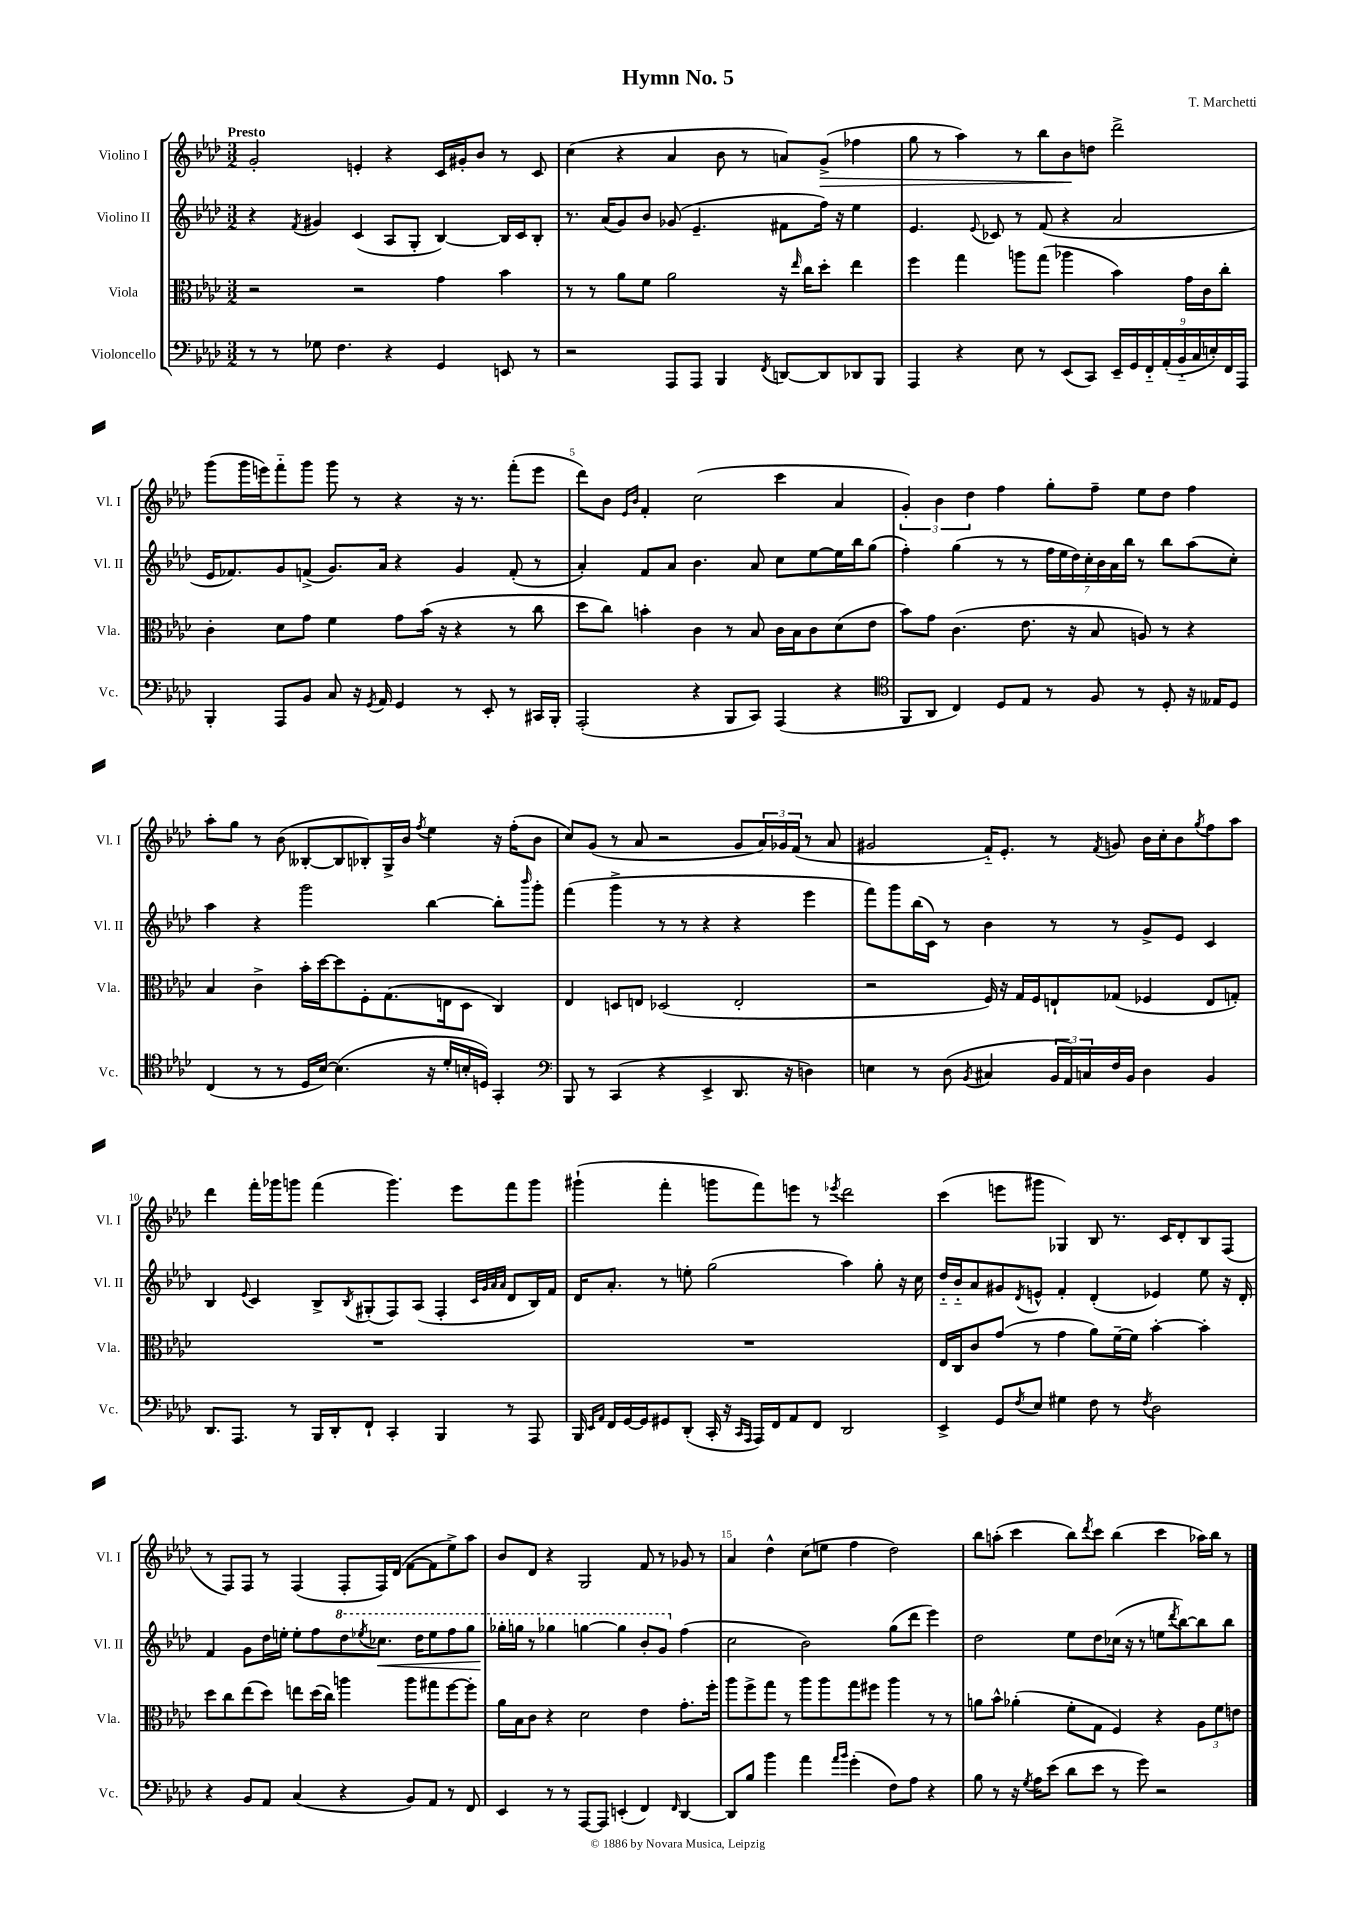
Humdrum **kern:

**kern	**kern	**kern	**kern
*staff4	*staff3	*staff2	*staff1
*clefF4	*clefC3	*clefG2	*clefG2
*k[b-e-a-d-]	*k[b-e-a-d-]	*k[b-e-a-d-]	*k[b-e-a-d-]
*M3/2	*M3/2	*M3/2	*M3/2
8r	2r	4r	2g'/
8r	.	.	.
.	.	8qf/	.
8G-\	.	4g#/	.
4.F\	.	.	.
.	2r	(4c/	4e'/
4r	.	8A-/L	4r
.	.	8G'/J	.
4GG/	4g\	[4B-/)	16c/LL
.	.	.	16g#'/J
.	.	.	8b-/J
8EE/	4b-\	16B-/]LL	8r
.	.	16c/J	.
8r	.	8B-'/J	8c/
=	=	=	=
2r	8r	8.r	(4cc\
.	8r	.	.
.	.	(16a-/LK	.
.	8a-\L	8g/)	4r
.	8f\J	8b-/J	.
8AAA-/L	2a-\	(8g-/	4a-/
8AAA-/J	.	4.e-~/	.
4BBB-/	.	.	8b-\
.	.	.	8r
8qFF/	.	.	.
[8DD/L	16r	8f#\L	8a/L)
.	16qqee-/	.	.
.	16cc\LK	.	.
8DD/]	8dd-'\J	16ff\Jk)	(8g^/J
.	.	16r	.
8DD-/	4ee-\	4ee-\	4ff-\
8BBB-/J	.	.	.
=	=	=	=
4AAA-/	4ff\	4.e-/	8gg\
.	.	.	8r
4r	4gg\	.	4aa-\)
.	.	8qqe-/	.
.	.	8c-/	.
8E-\	8aa\L	8r	8r
8r	(8gg\J	(8f/	8bb-\L
(8EE-/L	4aa-\	4r	8b-\
8CC/J)	.	.	8dd\J
18EE-~/LL	4b-\)	2a-/	2ddd-^\
18GG/	.	.	.
18FF'~/	.	.	.
(18AA-'/	.	.	.
18BB-'~/	.	.	.
.	16g\LL	.	.
18C/	.	.	.
.	16c\J	.	.
18E'/)	.	.	.
.	8cc'\J	.	.
18FF/	.	.	.
18AAA-/JJ	.	.	.
=	=	=	=
4BBB-'/	4c'\	16e-/LK	(8ggg\L
.	.	8.f-/)	.
.	.	.	16ggg\L
.	.	.	16eee\J)
8AAA-/L	8d-\L	8g/	8fff'~\
8BB-/J	8g\J	(8f^/J	8ggg\J
8C/	4f\	8.g/L)	8ggg\
16r	.	.	8r
8qGG/	.	.	.
16AA-/	.	16a-/Jk	.
4GG/	8g\L	4r	4r
.	(16b-\Jk	.	.
.	16r	.	.
8r	4r	4g/	16r
.	.	.	8.r
8EE-'/	.	.	.
8r	8r	(8f'/	(8fff'\L
16CC#/LL	8cc\	8r	8eee\J
16BBB-'/JJ	.	.	.
=	=	=	=
(2AAA-'/	8dd-\L	4a-'/)	8ddd-\L)
.	8cc\J)	.	8b-\J
.	.	.	16qqe-/LL
.	.	.	16qqb-/JJ
.	4b'\	8f/L	4f'/
.	.	8a-/J	.
4r	4c\	4.b-\	(2cc\
8BBB-/L	8r	.	.
8CC/J)	8B-/	8a-/	.
(4AAA-/	16c\LL	8cc\L	4ccc\
.	16B-\J	.	.
.	8c\	[8ee-\	.
4r	(8d-\	16ee-\]L	4a-/
.	.	16bb-\J	.
.	8e-\J	(8gg\J	.
=	=	=	=
*clefC4	*	*	*
8FF/L	8b-\L)	4ff'\)	6g'/)
8AA-/J	8g\J	.	.
.	.	.	6b-\
4C/)	(4.c\	(4gg\	.
.	.	.	6dd-\
8D-/L	.	8r	4ff\
8E-/J	8.e-\	8r	.
8r	.	28ff\LL	8gg'\L
.	.	28ee-\	.
.	16r	.	.
.	.	28dd-\)	.
.	.	28cc'\	.
8F/	8B-/	.	8ff~\J
.	.	28b-\	.
.	.	28a-\	.
.	.	28bb-\JJ	.
8r	8A/)	8r	8ee-\L
8D-'/	8r	8bb-\L	8dd-\J
16r	4r	(8aa-\	4ff\
16E--/LK	.	.	.
8D-/J	.	8cc'\J)	.
=	=	=	=
(4C/	4B-/	4aa-\	8aa-'\L
.	.	.	8gg\J
8r	4c^\	4r	8r
8r	.	.	(8b-\
16D-/LL	16b-'\LL	2ggg\	[8B--'/L
[16B-/JJ)	[16dd-\J	.	.
(4.B-\]	8dd-\]	.	8B--/]
.	8F'\	.	8B-'/)
.	(8.G\	.	16G^/L
.	.	.	16b-/JJ
.	.	.	8qff/
16r	.	[4bb-\	4ee-\
16d-'/LL	16E\k	.	.
16B'/	8D-\J	.	.
16D/JJ)	.	.	.
4GG'/	4C/)	8bb-'\]L	16r
.	.	.	(16ff'\LK
.	.	16qqbbb-/	.
.	.	8ggg'\J	8b-\J
=	=	=	=
*clefF4	*	*	*
8BBB-/	4E-/	(4fff\	8cc/L)
8r	.	.	(8g/J
(4CC/	8D/L	4ggg^\	8r
.	8E/J	.	8a-/
4r	(2D-/	8r	2r
.	.	8r	.
4EE-^/	.	4r	.
8.DD-/	2E'/	4r	8g/L
.	.	.	24a-/L)
.	.	.	24g-/
16r	.	.	.
.	.	.	(24f/JJ
4D\)	.	4eee-\	8r
.	.	.	8a-/
=	=	=	=
4E\	2r	8fff\L)	2g#/
.	.	8ggg\	.
8r	.	(16bb-\L	.
.	.	16c\JJ)	.
(8D-\	.	8r	.
8qBB-/	.	.	.
4C#/	16F/)	4b-\	16f'~/LK)
.	16r	.	8.e-'/J
.	16G/LL	.	.
.	16F/J	.	.
24BB-/LL	8E`/	8r	8r
24AA-/)	.	.	.
24C/	.	.	.
.	.	.	8qf/
16F/	(8G-/J	8r	8g/
16BB-/JJ	.	.	.
4D-\	4F-/	8g^/L	16b-\LL
.	.	.	16cc'\J
.	.	8e-/J	8b-\
.	.	.	8qgg/
4BB-/	8E/L	4c/	8ff\
.	8G'/J)	.	8aa-\J
=	=	=	=
8.DD-/L	1.r	4B-/	4ddd-\
8.AAA-/J	.	.	.
.	.	8qqe-/	.
.	.	4c/	16fff'\LL
.	.	.	16ggg-\J
8r	.	.	8ggg\J
16BBB-/LL	.	8B-^/L	(4fff\
16DD-'/J	.	.	.
.	.	8qB-/	.
8FF`/J	.	(8G#'/	.
4CC'/	.	8F/)	4.ggg\)
.	.	(8A-/J	.
4BBB-/	.	4F'/	.
.	.	.	8eee-\L
.	.	32qqc/LLL	.
.	.	32qqg/	.
.	.	32qqa-/	.
.	.	32qqa-/JJJ	.
8r	.	8d-/L	8fff\
8AAA-/	.	16B-/L)	8ggg\J
.	.	16f/JJ	.
=	=	=	=
16BBB-/	1.r	16d-/LK	(4ggg#`\
16qqEE-/LL	.	.	.
16qqAA-/JJ	.	.	.
16FF/LL	.	8.a-'/J	.
[16GG/	.	.	.
16GG/]J	.	.	.
8GG#/	.	8r	4fff'\
(8DD-'/J	.	8ee'\	.
16CC'/	.	(2gg\	8ggg\L
16r	.	.	.
16qqCC/LL	.	.	.
16qqAAA-/JJ	.	.	.
16AAA-/LL)	.	.	8fff\)
16FF/J	.	.	.
8AA-/	.	.	8eee\J
8FF/J	.	.	8r
.	.	.	8qeee-/
2DD-/	.	4aa-\)	2ddd-\
.	.	8gg'\	.
.	.	16r	.
.	.	16cc\	.
=	=	=	=
4EE-^/	16E-/LL	16dd-'~/LL	(4ccc\
.	16C/J	16b-'~/J	.
.	8c/	8a-/	.
8GG/L	(8g/J	8g#/	8eee\L
8qF/	.	8qd-/	.
8E-/J	8r	8e^^/J	8ggg#\J
4G#\	4g\	4f'/	4G-/)
8F\	8a-\L)	(4d-'/	8B-/
8r	[16f~\L	.	8.r
.	16f\]JJ	.	.
8qF/	.	.	.
2D-\	[4b-'\	4e-/)	.
.	.	.	16c/LK
.	.	.	8d-'/
.	4b-'\]	8ee-\	8B-/
.	.	16r	(8F/J
.	.	16d-'/	.
=	=	=	=
4r	8dd-\L	4f/	8r
.	8cc\	.	8F/L)
8BB-/L	(8ee-\	8g\L	8F/J
8AA-/J	8dd-\J)	16dd-\L	8r
.	.	16ee'\JJ	.
(4C/	8ee\L	8ee'\L	(4F/
.	(16dd-\L	8ff\	.
.	16cc\JJ)	.	.
4r	4aa\	8ddd-\	8F'/L
.	.	8qeee-/	.
.	.	8.ccc-\J	16F/L)
.	.	.	(16d-/JJ
8BB-/L)	8aa\L	.	[8f\L
.	.	16ddd-\LK	.
8AA-/J	8gg#\	8eee-\	8f\]
8r	[8ff\	8fff\	8ee-^\)
8FF/	8ff'\]J	8ggg\J	8aa-\J
=	=	=	=
4EE-/	16a-\LL	16ggg-'\LL	8b-/L
.	16B-\J	16ggg\JJ	.
.	8c\J	8r	8d-/J
8r	4r	4ggg-\	4r
8r	.	.	.
[8AAA-/L	2d-\	[4ggg\	2G/
8AAA-/]J	.	.	.
(4EE'/	.	4ggg\]	.
4FF/)	4e-\	8bb-'/L	8f/
.	.	8gg/J	8r
16qqFF/	.	.	.
[4DD-/	8.g'\L	(4ff\	8g-/
.	.	.	8r
.	16ff'\Jk	.	.
=	=	=	=
8DD-/]L	8aa-\L	2cc\	4a-/
8B-/J	8ff^\	.	.
4b-\	8gg\J	.	4dd-^^\
.	8r	.	.
4a-\	8aa-\L	2b-\)	(8cc\L
.	8aa-\	.	8ee\J
16qqa-/LL	.	.	.
16qqb-/JJ	.	.	.
(4g'\	8gg\	.	4ff\
.	8ff#\J	.	.
8F\L)	4aa-\	(8gg\L	2dd-\)
8A-\J	.	8ddd-\J	.
4r	8r	4eee-\)	.
.	8r	.	.
=	=	=	=
8B-\	8a\L	2dd-\	8bb-\L
8r	8b-^^\J	.	(8aa'\J
16r	(4a-'\	.	4ccc\
8qG/	.	.	.
16A-\LK	.	.	.
(8e-\J	.	.	.
8d-\L	8f'\L	8ee-\L	8bb-\L)
.	.	.	8qddd-/
8e-\J	8G\J	8dd-\	8ccc\J
8r	4F/)	(16cc-\Jk	(4bb-\
.	.	16r	.
8g\)	.	8r	.
2r	4r	8ee\L	4ccc\
.	.	8qddd-/	.
.	.	[8bb-\)	.
.	12A-\L	8bb-\]	16aa-\LL)
.	.	.	16bb-\JJ
.	12f\	.	.
.	.	8bb-\J	8r
.	12e\J	.	.
==	==	==	==
*-	*-	*-	*-
